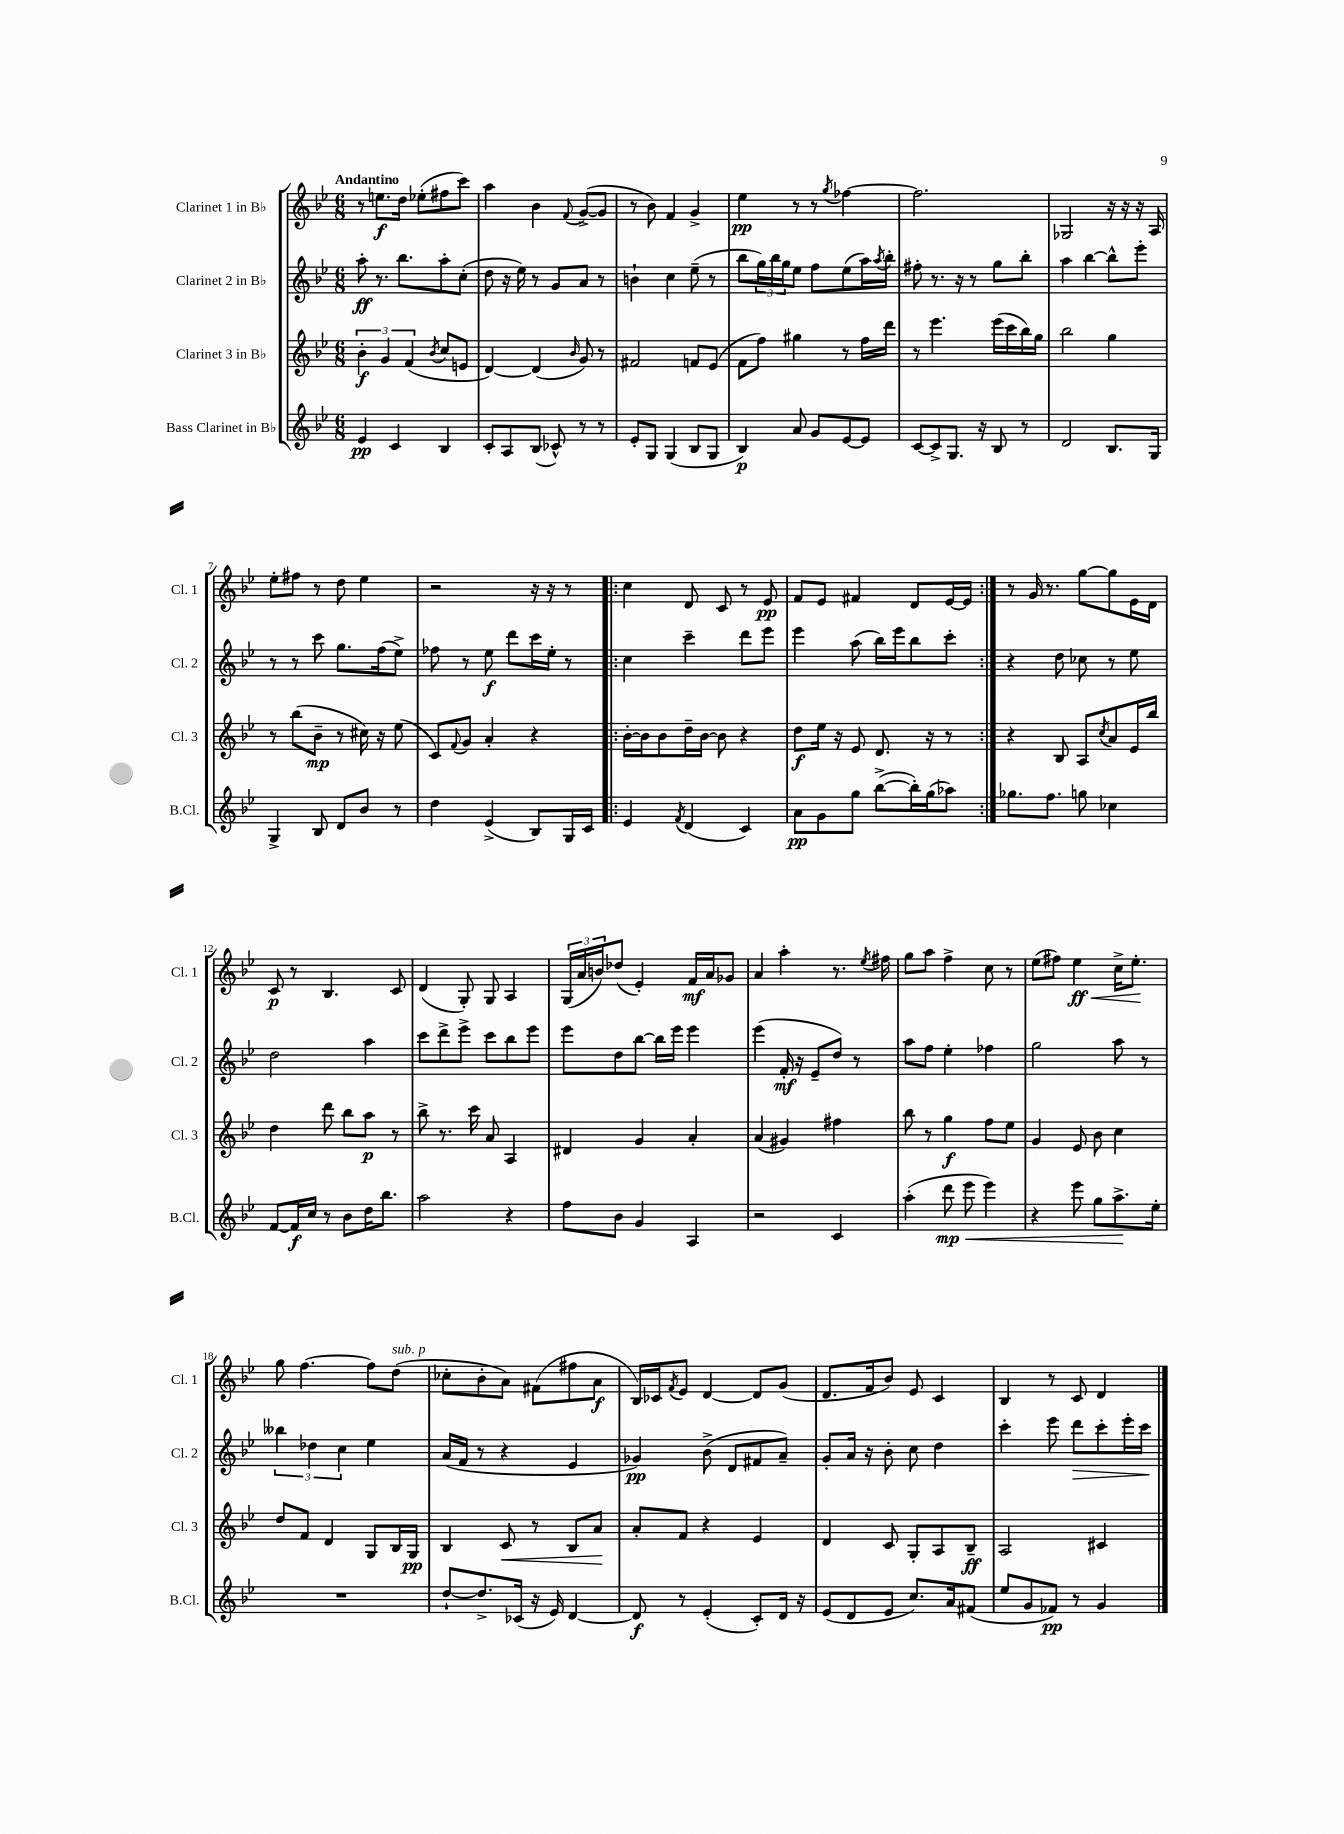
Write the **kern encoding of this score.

**kern	**dynam	**kern	**dynam	**kern	**dynam	**kern	**dynam
*part4	*part4	*part3	*part3	*part2	*part2	*part1	*part1
*staff4	*staff4	*staff3	*staff3	*staff2	*staff2	*staff1	*staff1
*I"Bass Clarinet in B♭	*	*I"Clarinet 3 in B♭	*	*I"Clarinet 2 in B♭	*	*I"Clarinet 1 in B♭	*
*I'B.Cl.	*	*I'Cl. 3	*	*I'Cl. 2	*	*I'Cl. 1	*
*clefG2	*	*clefG2	*	*clefG2	*	*clefG2	*
*k[b-e-]	*	*k[b-e-]	*	*k[b-e-]	*	*k[b-e-]	*
*M6/8	*	*M6/8	*	*M6/8	*	*M6/8	*
=1	=1	=1	=1	=1	=1	=1	=1
!	!	!	!	!	!	!LO:TX:a:B:t=Andantino	!
4e-/	pp	6b-'\	f	8aa'\	ff	8r	.
.	.	.	.	8.r	.	8.een\L	f
.	.	6g/	.	.	.	.	.
4c/	.	.	.	.	.	.	.
.	.	.	.	8.bb-\L	.	16dd\Jk	.
.	.	(6f/	.	.	.	.	.
.	.	.	.	.	.	(8ee-X'\L	.
.	.	8qb-/	.	.	.	.	.
4B-/	.	8cc/L	.	8aa'\	.	8ff#X\	.
.	.	8en/J	.	(8cc'\J	.	8ccc\J)	.
=2	=2	=2	=2	=2	=2	=2	=2
8c'/L	.	[4d/)	.	8dd\	.	4aa\	.
8A/	.	.	.	16r	.	.	.
.	.	.	.	16ee-\)	.	.	.
(8B-/J	.	(4d/]	.	8r	.	4b-\	.
8c-X^^/)	.	.	.	8g/L	.	.	.
.	.	16qqb-/	.	.	.	8qqf/	.
8r	.	8g/)	.	8a/J	.	([8g^/L	.
8r	.	8r	.	8r	.	8g/J]	.
=3	=3	=3	=3	=3	=3	=3	=3
8e-'/L	.	2f#X/	.	4bn`\	.	8r	.
8G/J	.	.	.	.	.	8b-\)	.
(4G/	.	.	.	4cc\	.	4f/	.
8B-/L	.	8fn/L	.	(8ee-~\	.	4g^/	.
8G/J	.	(8e-/J	.	8r	.	.	.
=4	=4	=4	=4	=4	=4	=4	=4
4B-/)	p	8f\L	.	8bb-\L	.	4ee-\	pp
.	.	8ff\J)	.	24gg\L)	.	.	.
.	.	.	.	24bb-\	.	.	.
.	.	.	.	24gg\J	.	.	.
8a/	.	4gg#X\	.	8ee-\J	.	8r	.
8g/L	.	.	.	8ff\L	.	8r	.
.	.	.	.	.	.	8qgg/	.
[8e-/	.	8r	.	(8ee-\	.	[4ff-X\	.
8e-/J]	.	16ff\LL	.	16aa\L)	.	.	.
.	.	.	.	8qaa/	.	.	.
.	.	16ddd\JJ	.	16bb-'\JJ	.	.	.
=5	=5	=5	=5	=5	=5	=5	=5
[8c/L	.	8r	.	8ff#X'\	.	2.ff-\]	.
8c^/]	.	4.eee-\	.	8.r	.	.	.
8.G/J	.	.	.	.	.	.	.
.	.	.	.	16r	.	.	.
.	.	.	.	8r	.	.	.
16r	.	.	.	.	.	.	.
8B-/	.	(16eee-\LL	.	8gg\L	.	.	.
.	.	16ccc\	.	.	.	.	.
8r	.	16bb-\)	.	8bb-'\J	.	.	.
.	.	16gg\JJ	.	.	.	.	.
=6	=6	=6	=6	=6	=6	=6	=6
2d/	.	2bb-\	.	4aa\	.	2G-X/	.
.	.	.	.	[4bb-\	.	.	.
8.B-/L	.	4gg\	.	8bb-^^\L]	.	16r	.
.	.	.	.	.	.	16r	.
.	.	.	.	8eee-'\J	.	16r	.
16G/Jk	.	.	.	.	.	16A/	.
!!LO:LB:g=z
=7	=7	=7	=7	=7	=7	=7	=7
4G^/	.	8r	.	8r	.	8ee-'\L	.
.	.	(8bb-\L	.	8r	.	8ff#X\J	.
8B-/	.	8b-~\J	mp	8ccc\	.	8r	.
8d/L	.	8r	.	8.gg\L	.	8dd\	.
8b-/J	.	16cc#X\)	.	.	.	4ee-\	.
.	.	16r	.	(16ff\k	.	.	.
8r	.	(8ee-\	.	8ee-^\J)	.	.	.
=8	=8	=8	=8	=8	=8	=8	=8
4dd\	.	8c/L)	.	8ff-X\	.	2r	.
.	.	8qqf/	.	.	.	.	.
.	.	8g/J	.	8r	.	.	.
(4e-^/	.	4a'/	.	8ee-\	f	.	.
.	.	.	.	8ddd\L	.	.	.
8B-/L)	.	4r	.	16ccc\L	.	16r	.
.	.	.	.	16ee-'\JJ	.	16r	.
16G/L	.	.	.	8r	.	8r	.
16c/JJ	.	.	.	.	.	.	.
=9!|:	=9!|:	=9!|:	=9!|:	=9!|:	=9!|:	=9!|:	=9!|:
4e-/	.	[16b-'\LL	.	4cc\	.	4cc\	.
.	.	16b-\J]	.	.	.	.	.
.	.	8b-\	.	.	.	.	.
8qf/	.	.	.	.	.	.	.
(4d/	.	16dd~\L	.	4ccc~\	.	8d/	.
.	.	[16b-\JJ	.	.	.	.	.
.	.	8b-\]	.	.	.	8c/	.
4c/)	.	4r	.	8ddd\L	.	8r	.
.	.	.	.	8eee-\J	.	8e-/	pp
=10	=10	=10	=10	=10	=10	=10	=10
8a\L	pp	8dd\L	f	4eee-\	.	8f/L	.
8g\	.	16ee-\Jk	.	.	.	8e-/J	.
.	.	16r	.	.	.	.	.
8gg\J	.	8e-/	.	(8aa\	.	4f#X/	.
([8bb-^\L	.	8.d/	.	16bb-\LL)	.	.	.
.	.	.	.	16eee-\J	.	.	.
16bb-'\L])	.	.	.	8bb-\	.	8d/L	.
(16gg\J	.	16r	.	.	.	.	.
8aa-X\J)	.	8r	.	8ccc'\J	.	[16e-/L	.
.	.	.	.	.	.	16e-/JJ]	.
=11:|!	=11:|!	=11:|!	=11:|!	=11:|!	=11:|!	=11:|!	=11:|!
8.gg-X\L	.	4r	.	4r	.	8r	.
.	.	.	.	.	.	16g/	.
8.ff\J	.	.	.	.	.	8.r	.
.	.	8B-/	.	8dd\	.	.	.
8ggn\	.	8A/L	.	8cc-X\	.	[8gg\L	.
.	.	8qcc/	.	.	.	.	.
4cc-X\	.	8a/	.	8r	.	8gg\]	.
.	.	16e-/L	.	8ee-\	.	16e-\L	.
.	.	16bb-/JJ	.	.	.	16d\JJ	.
!!LO:LB:g=z
=12	=12	=12	=12	=12	=12	=12	=12
[8f/L	.	4dd\	.	2dd\	.	8c/	p
16f/L]	f	.	.	.	.	8r	.
16cc/JJ	.	.	.	.	.	.	.
8r	.	8ddd\	.	.	.	4.B-/	.
8b-\L	.	8bb-\L	.	.	.	.	.
16dd\K	.	8aa\J	p	4aa\	.	.	.
8.bb-\J	.	.	.	.	.	.	.
.	.	8r	.	.	.	8c/	.
=13	=13	=13	=13	=13	=13	=13	=13
2aa\	.	8bb-^\	.	8ccc\L	.	(4d/	.
.	.	8.r	.	8ddd^\	.	.	.
.	.	.	.	8eee-^\J	.	8G'/)	.
.	.	16ccc\	.	.	.	.	.
.	.	8a/	.	8ccc\L	.	8G/	.
4r	.	4A/	.	8bb-\	.	4A/	.
.	.	.	.	8eee-\J	.	.	.
=14	=14	=14	=14	=14	=14	=14	=14
8ff\L	.	4d#X/	.	8eee-\L	.	(24G/LL	.
.	.	.	.	.	.	24a/	.
.	.	.	.	.	.	24bn/J)	.
8b-\J	.	.	.	8dd\	.	(8dd-X/J	.
4g/	.	4g/	.	[8bb-\J	.	4e-'/)	.
.	.	.	.	16bb-\LL]	.	.	.
.	.	.	.	16eee-\JJ	.	.	.
4A/	.	4a'/	.	4eee-\	.	16f/LL	mf
.	.	.	.	.	.	16a/J	.
.	.	.	.	.	.	8g-X/J	.
=15	=15	=15	=15	=15	=15	=15	=15
2r	.	(4a/	.	(4eee-\	.	4a/	.
.	.	4g#X/)	.	16f'/	mf	4aa'\	.
.	.	.	.	16r	.	.	.
.	.	.	.	8e-~/L	.	.	.
4c/	.	4ff#X\	.	8dd/J)	.	8.r	.
.	.	.	.	8r	.	.	.
.	.	.	.	.	.	8qee-/	.
.	.	.	.	.	.	16ff#X\	.
=16	=16	=16	=16	=16	=16	=16	=16
(4aa'\	.	8bb-\	.	8aa\L	.	8gg\L	.
.	.	8r	.	8ff\J	.	8aa\J	.
!	!LO:HP:b	!	!	!	!	!	!
8ddd\	< mp	4gg\	f	4ee-'\	.	4ff^\	.
8eee-\	.	.	.	.	.	.	.
4eee-\)	.	8ff\L	.	4ff-X\	.	8cc\	.
.	.	8ee-\J	.	.	.	8r	.
=17	=17	=17	=17	=17	=17	=17	=17
4r	.	4g/	.	2gg\	.	(8ee-\L	.
.	.	.	.	.	.	8ff#X\J)	.
!	!	!	!	!	!	!	!LO:HP:b
8eee-\	.	8e-/	.	.	.	4ee-\	< ff
8gg\L	.	8b-\	.	.	.	.	.
8.aa^\	.	4cc\	.	8aa\	.	16cc^\KL	.
.	.	.	.	.	.	8.ee-'\J	.
.	.	.	.	8r	.	.	.
16ee-'\Jk	[	.	.	.	.	.	.
.	.	.	.	.	.	.	[
!!LO:LB:g=z
=18	=18	=18	=18	=18	=18	=18	=18
2.r	.	8dd/L	.	6bb--X\	.	8gg\	.
.	.	8f/J	.	.	.	[4.ff\	.
.	.	.	.	6dd-X\	.	.	.
.	.	4d/	.	.	.	.	.
.	.	.	.	6cc\	.	.	.
.	.	8G/L	.	4ee-\	.	8ff\L]	.
!	!	!	!	!	!	!LO:TX:a:i:t=sub. p	!
.	.	16B-/L	.	.	.	(8dd\J	.
.	.	16G/JJ	pp	.	.	.	.
=19	=19	=19	=19	=19	=19	=19	=19
[8dd`/L	.	4B-/	.	(16a/LL	.	8cc-X'\L	.
.	.	.	.	16f/JJ	.	.	.
8.dd^/]	.	.	.	8r	.	8b-'\	.
!	!	!	!LO:HP:b	!	!	!	!
.	.	8c/	<	4r	.	8a\J)	.
(16c-X/Jk	.	.	.	.	.	.	.
16r	.	8r	.	.	.	(8f#X\L	.
16e-/)	.	.	.	.	.	.	.
[4d/	.	8B-/L	.	4e-/	.	8ff#X\	.
.	.	8a/J	.	.	.	8a\J	f
.	.	.	[	.	.	.	.
=20	=20	=20	=20	=20	=20	=20	=20
8d/]	f	8a'/L	.	4g-X/)	pp	16B-/LL)	.
.	.	.	.	.	.	16c-X/J	.
.	.	.	.	.	.	8qf/	.
8r	.	8f/J	.	.	.	8e-/J	.
(4e-'/	.	4r	.	(8b-^\	.	[4d/	.
.	.	.	.	8d/L	.	.	.
8c'/L)	.	4e-/	.	8f#X/	.	8d/L]	.
16d/Jk	.	.	.	8a~/J)	.	(8g/J	.
16r	.	.	.	.	.	.	.
=21	=21	=21	=21	=21	=21	=21	=21
(8e-/L	.	4d/	.	8g'/L	.	8.d/L	.
8d/	.	.	.	16a/Jk	.	.	.
.	.	.	.	16r	.	16f/k	.
8e-/J	.	8c/	.	8b-'\	.	8b-/J)	.
8.cc/L)	.	8G'/L	.	8cc\	.	8e-/	.
.	.	8A/	.	4dd\	.	4c/	.
16a/k	.	.	.	.	.	.	.
(8f#X/J	.	8B-~/J	ff	.	.	.	.
=22	=22	=22	=22	=22	=22	=22	=22
8ee-/L	.	2A/	.	4ccc'\	.	4B-/	.
8g/	.	.	.	.	.	.	.
8f-X/J)	pp	.	.	8eee-\	.	8r	.
!	!	!	!	!	!LO:HP:b	!	!
8r	.	.	.	8ddd\L	>	8c/	.
4g/	.	4c#X/	.	8ccc'\	.	4d/	.
.	.	.	.	16eee-'\L	.	.	.
.	.	.	.	16ccc\JJ	.	.	.
.	.	.	.	.	]	.	.
==	==	==	==	==	==	==	==
*-	*-	*-	*-	*-	*-	*-	*-
